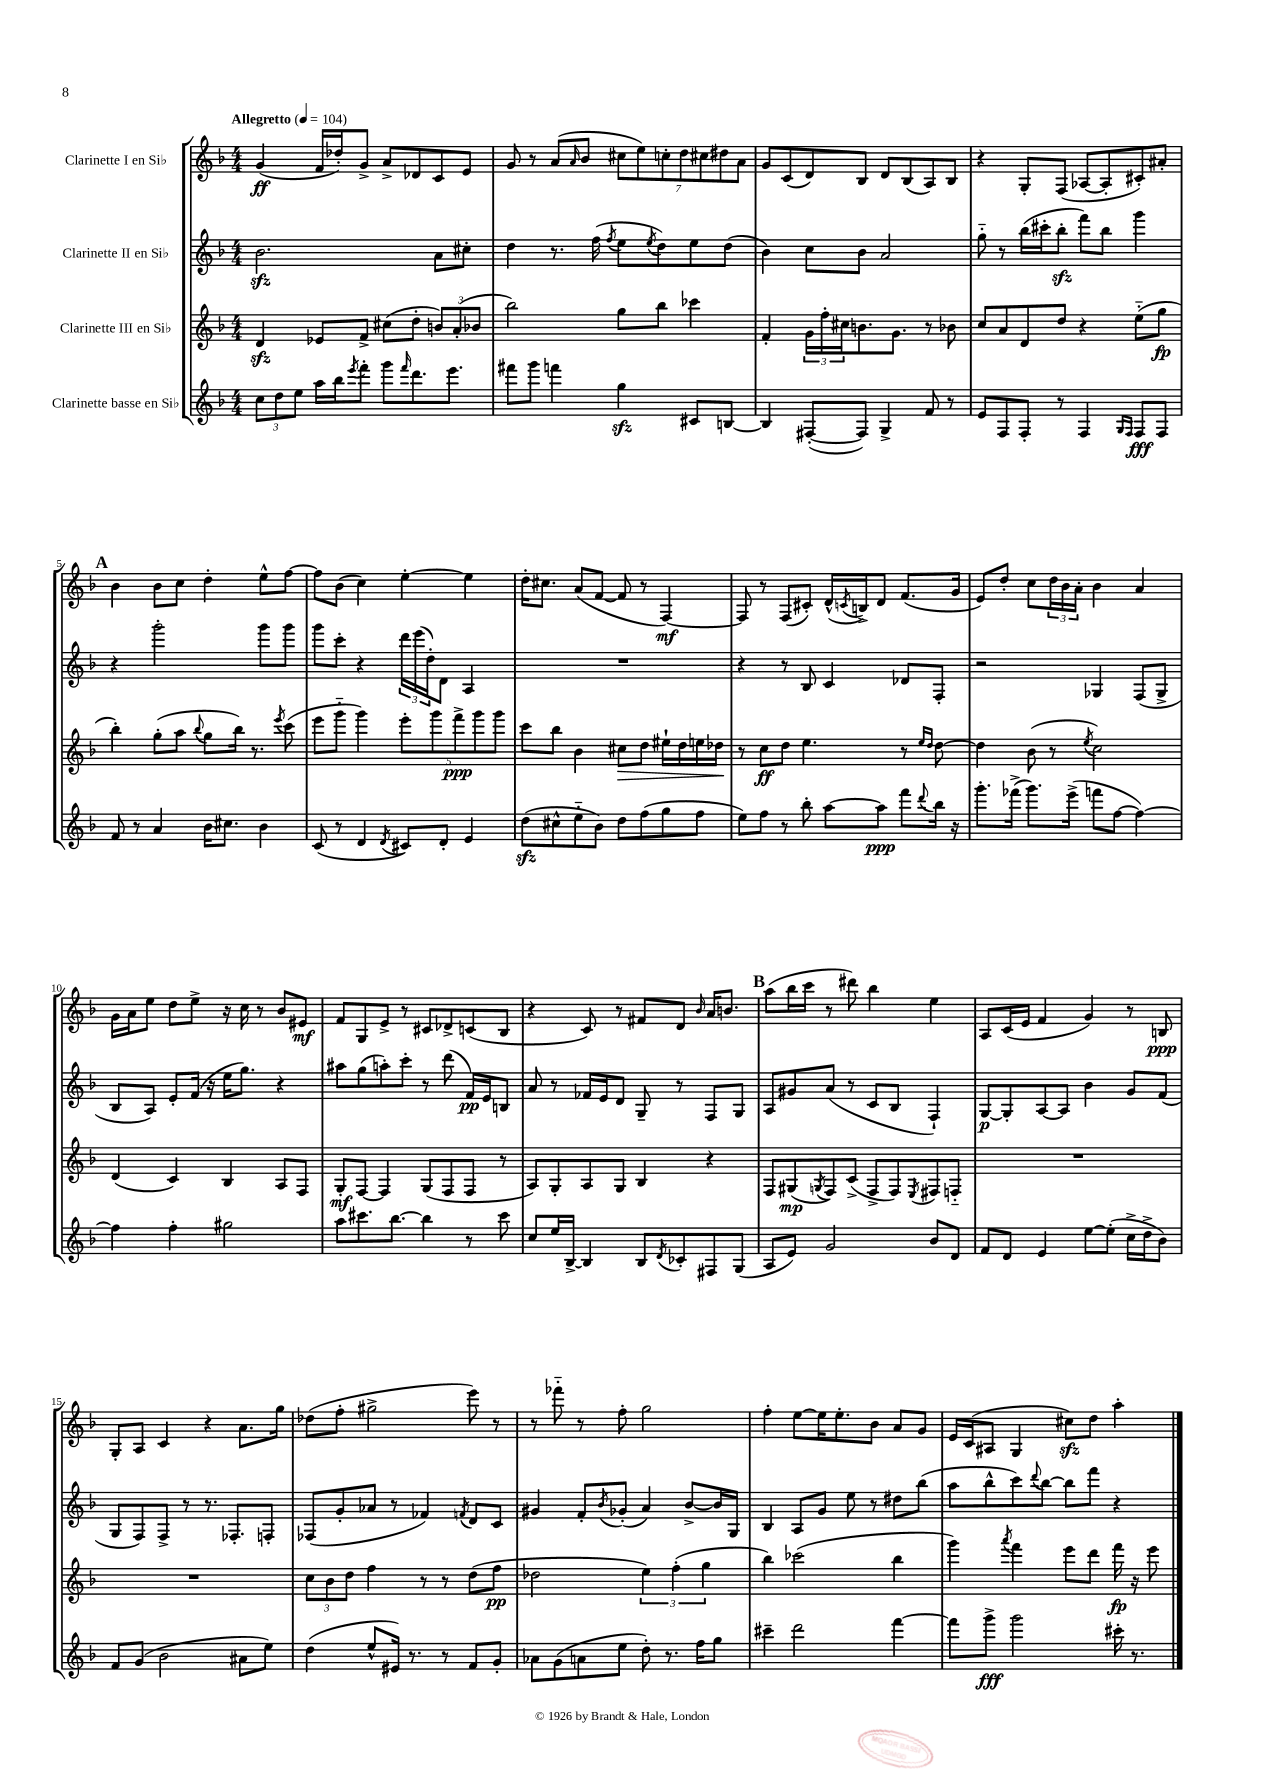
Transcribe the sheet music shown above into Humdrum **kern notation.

**kern	**kern	**kern	**kern
*staff4	*staff3	*staff2	*staff1
*clefG2	*clefG2	*clefG2	*clefG2
*k[b-]	*k[b-]	*k[b-]	*k[b-]
*M4/4	*M4/4	*M4/4	*M4/4
*MM104	*MM104	*MM104	*MM104
12cc\L	4d/	2.b-\	(4g/
12dd\	.	.	.
12ee\J	.	.	.
16aa\LL	8e-/L	.	16f/LL
16bb-\J	.	.	16dd-'/J)
8qeee/	.	.	.
8fff'\J	8f^/J	.	8g^/J
8ggg\L	(8cc#\L	.	8a^/L
16qqfff/	.	.	.
8.ddd\	8dd'\J	.	8d-/
.	12b/L)	8a\L	8c/
8.eee\J	.	.	.
.	(12a'/	.	.
.	.	8cc#'\J	8e/J
.	12b-/J	.	.
=	=	=	=
8fff#\L	2bb-\)	4dd\	8g/
8ggg\J	.	.	8r
4fff\	.	8.r	(8a/L
.	.	.	16qqa/
.	.	.	8b-/J
.	.	(16ff\	.
.	.	8qff/	.
4gg\	8gg\L	8ee\L	14cc#\L
.	.	.	14ee\)
.	.	8qee/	.
.	8bb-\J	8dd\)	.
.	.	.	14cc'\
.	.	.	14dd\
8c#/L	4ccc-\	8ee\	.
.	.	.	14cc#\
.	.	.	14dd#\
[8B/J	.	(8dd\J	.
.	.	.	14a\J
=	=	=	=
4B/]	4f'/	4b-\)	8g/L
.	.	.	(8c/
([8F#'/L	24g\LL	8cc\L	8d/)
.	24ff'\	.	.
.	24cc#\J	.	.
8F#/]J)	8.b\	8b-\J	8B-/J
4G^/	.	2a/	8d/L
.	8.g\J	.	.
.	.	.	(8B-/
8f/	8r	.	8A/)
8r	8b-\	.	8B-/J
=	=	=	=
8e/L	8cc/L	8gg'~\	4r
8F/	8a/	8r	.
8F'/J	8d/	(16bb-\LL	8G'/L
.	.	16ccc#'\J	.
8r	8dd/J	8bb-'\J	(8F/J
4F/	4r	8fff\L)	[8A-/L
.	.	8bb-\J	8A-'/]
16qqG/LL	.	.	.
16qqF/JJ	.	.	.
8F/L	(8ee'~\L	4ggg\	8c#'/)
8F/J	8gg\J	.	8a#'/J
=	=	=	=
8f/	4bb-'\)	4r	4b-\
8r	.	.	.
4a/	(8gg'\L	2ggg'\	8b-\L
.	8aa\J	.	8cc\J
.	8qqbb-/	.	.
16b-\LK	8gg\L	.	4dd'\
8.cc#\J	.	.	.
.	16bb-\Jk)	.	.
.	8.r	.	.
4b-\	.	8ggg\L	8ee^^\L
.	8qeee/	.	.
.	(8ccc\	8ggg\J	[8ff\J
=	=	=	=
(8c/	8eee\L	8ggg\L	8ff\]L
8r	8ggg'~\J	8ccc'\J	(8b-\J
4d/	4ggg\)	4r	4cc\)
8qd/	.	.	.
8c#/L)	10eee'\L	24ddd\LL	[4ee'\
.	.	(24eee\	.
.	.	24dd'\J)	.
.	10ggg\	.	.
8d'/J	.	8d\J	.
.	10fff^\	.	.
4e/	.	4A/	4ee\]
.	10ggg\	.	.
.	10ggg\J	.	.
=	=	=	=
(8dd\L	8ccc\L	1r	16dd'\LK
.	.	.	8.cc#\J
8cc#^^\	8bb-\J	.	.
8ee'~\	4b-\	.	(8a/L
8b-\J)	.	.	[8f/J
8dd\L	8cc#\L	.	8f/]
(8ff\	8dd\J	.	8r
8gg\	16ee#`\LL	.	[4F/)
.	16dd\	.	.
8ff\J	16ee\	.	.
.	16dd-\JJ	.	.
=	=	=	=
8ee\L)	8r	4r	8F/]
8ff\J	8cc\L	.	8r
8r	8dd\J	8r	(8F/L
8bb-'\	4.ee\	8B-/	8c#'/J)
[8aa\L	.	4c/	(16d^^/LL
.	.	.	8qc/
.	.	.	16B^/J)
8aa\]J	.	.	8d/J
8fff\L	8r	8d-/L	(8.f/L
.	16qqee/LL	.	.
8qqddd/	16qqdd/JJ	.	.
16bb-\Jk	[8dd\	8F'/J	.
16r	.	.	16g/Jk
=	=	=	=
8.ggg'\L	4dd\]	2r	8e/L)
.	.	.	8dd'/J
(16fff-^\Jk	.	.	.
8.ggg\L)	(8b-\	.	8cc\L
.	8r	.	24dd\L
.	.	.	24b-\
(16eee^\Jk	.	.	.
.	.	.	24a'\JJ
.	8qee/	.	.
8fff\L	2cc\)	4G-/	4b-\
[8ff\J	.	.	.
4ff\_)	.	(8F/L	4a/
.	.	8G-^/J	.
=	=	=	=
4ff\]	(4d/	8B-/L	16g\LL
.	.	.	16a\J
.	.	8A/J)	8ee\J
4ff'\	4c/)	8e'/L	8dd\L
.	.	(16f/Jk	8ee^\J
.	.	16r	.
2gg#\	4B-/	16ee\LK	16r
.	.	8.gg\J)	16cc\
.	.	.	8r
.	8A/L	4r	8b-/L
.	8F/J	.	8e#/J
=	=	=	=
8aa\L	8G'/L	8aa#\L	8f/L
8.ccc#\	[8F/J	(8gg\	8G/
.	4F/]	8aa'\)	8e^/J
[8.bb-\J	.	.	.
.	.	8ccc'\J	8r
4bb-\]	(8G/L	8r	8c#/L
.	8F/	(8ddd\	8d-^/
8r	8F/J	16f/LL)	(8c/
.	.	16e/J	.
8ccc#\	8r	8B/J	8B-/J
=	=	=	=
8cc/L	8A/L)	8a/	4r
16ee/L	8G'/	8r	.
[16B-^/JJ	.	.	.
4B-/]	8A/	16f-/LL	8c/)
.	.	16e/J	.
.	8G/J	8d/J	8r
8B-/L	4B-/	8G~/	8f#/L
8qd/	.	.	.
8c-'/	.	8r	8d/J
.	.	.	16qqb-/
8F#/	4r	8F/L	16a/LK
.	.	.	8.b/J
(8G/J	.	8G/J	.
=	=	=	=
8A/L	8F/L	8A/L	(8aa\L
8e/J)	(8G#/	8g#/	16bb-\L
.	.	.	16ccc\JJ
.	8qG/	.	.
2g/	8F/)	(8a/J	8r
.	(8c^/J	8r	8ddd#\)
.	8F^/L	8c/L	4bb-\
.	8F/)	8B-/J	.
.	8qE/	.	.
8b-/L	8F#/	4F`/)	4ee\
8d/J	8F'~/J	.	.
=	=	=	=
8f/L	1r	[8G/L	8A/L
8d/J	.	8G'/]	(16c/L
.	.	.	16e/JJ
4e/	.	[8A/	4f/
.	.	8A/]J	.
[8ee\L	.	4b-\	4g/)
(8ee'\]J	.	.	.
16cc^\LL	.	8g/L	8r
16dd^\J	.	.	.
8b-\J)	.	(8f/J	8B/
=	=	=	=
8f/L	1r	8G/L	8G'/L
(8g/J	.	8F/)	8A/J
2b-\	.	8F^/J	4c/
.	.	8r	.
.	.	8.r	4r
.	.	8.F-'/L	.
8a#\L	.	.	8.a\L
8ee\J)	.	8F'/J	.
.	.	.	16gg\Jk
=	=	=	=
(4dd\	12cc\L	(8F-/L	(8dd-\L
.	12b-\	.	.
.	.	8g'/	8ff'\J
.	12dd\J	.	.
8ee^^/L	4ff\	8a-/J	2gg#^\
16e#/Jk)	.	8r	.
8.r	.	.	.
.	8r	4f-/)	.
8r	8r	.	.
.	.	8qf/	.
8f/L	(8dd\L	8d/L	8eee\)
8g'/J	8ff\J	8c/J	8r
=	=	=	=
8a-\L	2dd-\	4g#/	8r
(8g\	.	.	8fff-'~\
8a\	.	8f'/L	8r
.	.	8qb-/	.
8ee\J	.	(8g-'/J	8ff'\
8dd'\)	6ee\)	4a/)	2gg\
8.r	.	.	.
.	(6ff'\	.	.
.	.	[8b-^/L	.
16ff\LK	.	.	.
.	6gg\	.	.
8gg\J	.	16b-/]L	.
.	.	16G/JJ	.
=	=	=	=
4ccc#~\	4bb-\)	4B-/	4ff'\
2ddd\	(2ccc-\	8A/L	[8ee\L
.	.	8g/J	16ee\]K
.	.	.	8.ee'\
.	.	8ee\	.
.	.	8r	8b-\J
[4fff\	4bb-\	8dd#\L	8a/L
.	.	(8bb-\J	8g/J
=	=	=	=
8fff\]L	4ggg\)	8aa\L	16e/LL
.	.	.	(16c/J
8ggg^\J	.	8bb-^^\	8A#/J
.	8qaaa/	.	.
2ggg\	4fff\	8ccc\)	4G/
.	.	8qqddd/	.
.	.	[8bb-\J	.
.	8eee\L	8bb-\]L	8cc#\L)
.	8ddd\J	8fff\J	8dd\J
16ccc#'\	16fff\	4r	4aa'\
8.r	16r	.	.
.	8eee\	.	.
==	==	==	==
*-	*-	*-	*-
